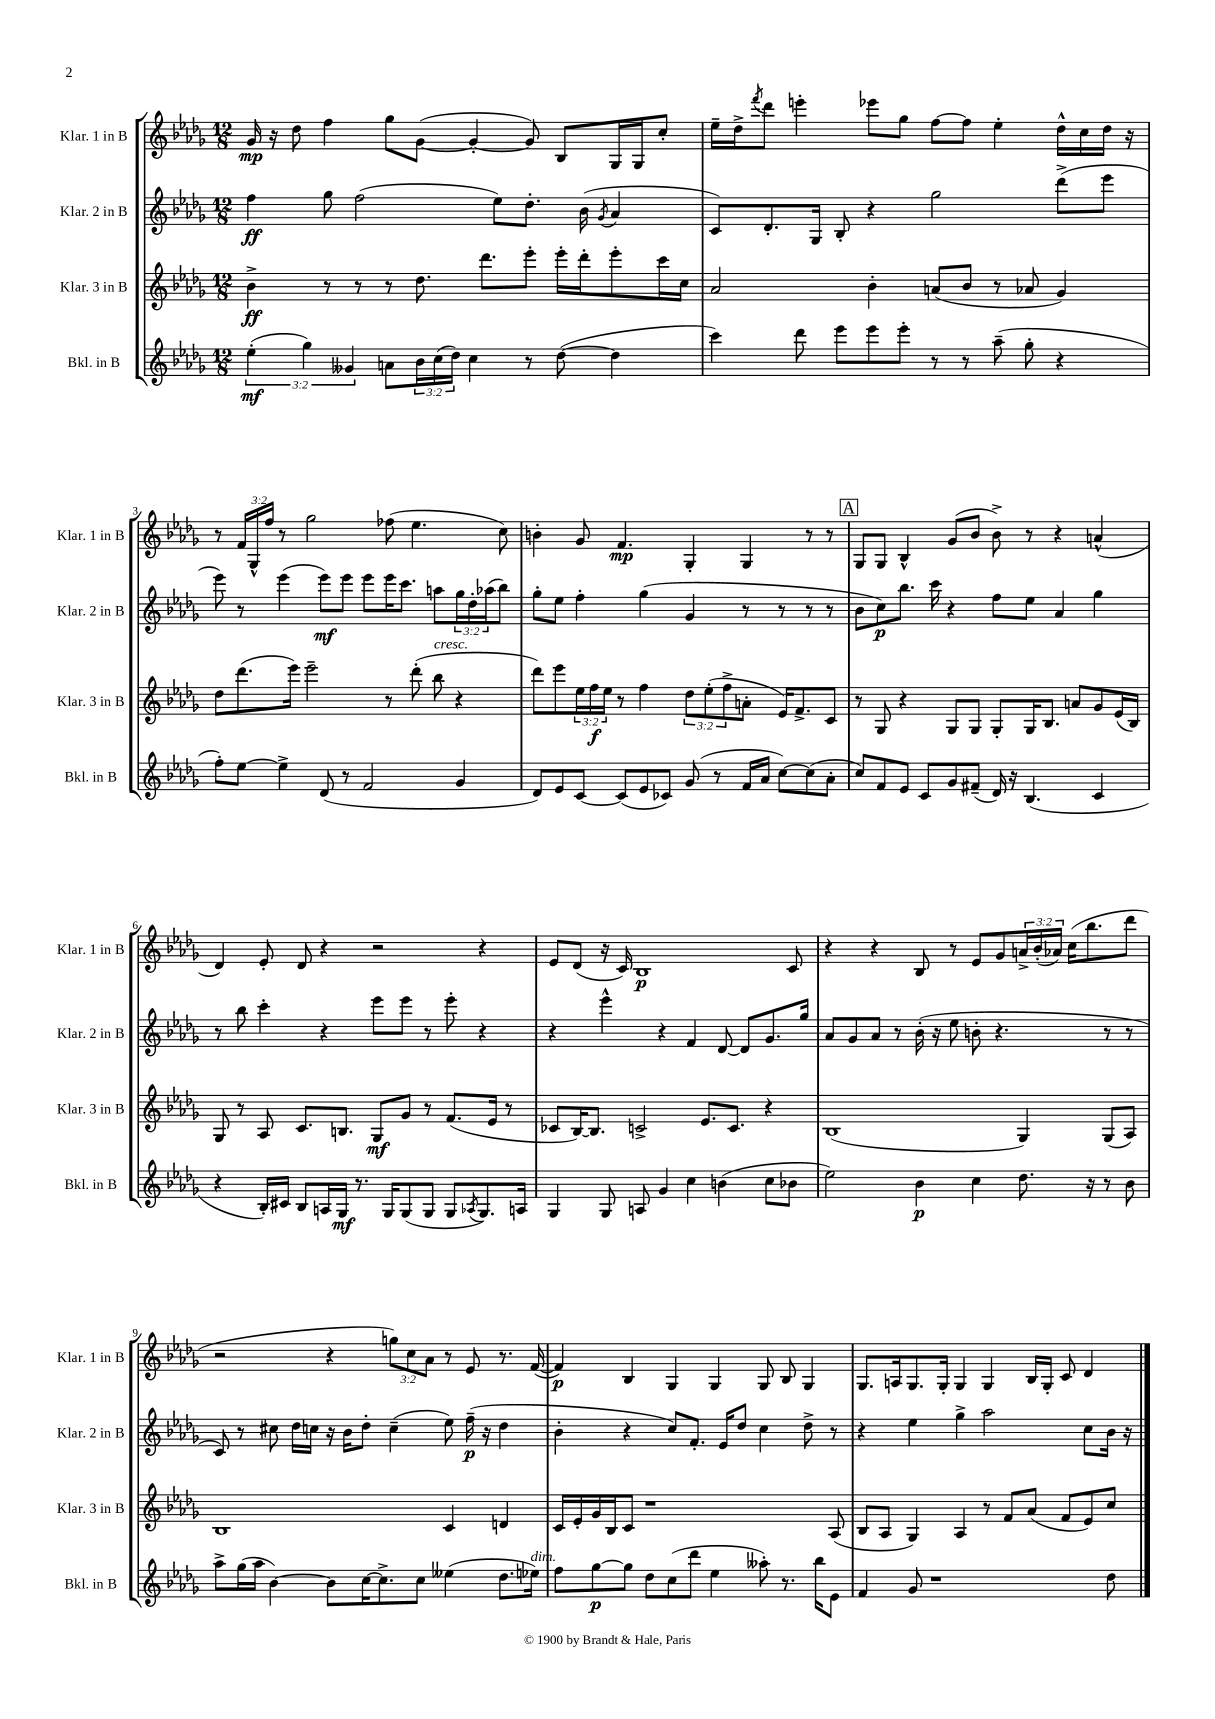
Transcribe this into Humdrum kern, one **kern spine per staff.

**kern	**dynam	**kern	**dynam	**kern	**dynam	**kern	**dynam
*part4	*part4	*part3	*part3	*part2	*part2	*part1	*part1
*staff4	*staff4	*staff3	*staff3	*staff2	*staff2	*staff1	*staff1
*I"Bkl. in B	*	*I"Klar. 3 in B	*	*I"Klar. 2 in B	*	*I"Klar. 1 in B	*
*I'Bkl. in B	*	*I'Klar. 3 in B	*	*I'Klar. 2 in B	*	*I'Klar. 1 in B	*
*clefG2	*	*clefG2	*	*clefG2	*	*clefG2	*
*k[b-e-a-d-g-]	*	*k[b-e-a-d-g-]	*	*k[b-e-a-d-g-]	*	*k[b-e-a-d-g-]	*
*M12/8	*	*M12/8	*	*M12/8	*	*M12/8	*
=1	=1	=1	=1	=1	=1	=1	=1
(6ee-'\	mf	4b-^\	ff	4ff\	ff	16g-/	mp
.	.	.	.	.	.	16r	.
.	.	.	.	.	.	8dd-\	.
6gg-\)	.	.	.	.	.	.	.
.	.	8r	.	8gg-\	.	4ff\	.
6g--X/	.	.	.	.	.	.	.
.	.	8r	.	(2ff\	.	.	.
8an\L	.	8r	.	.	.	8gg-\L	.
24b-\L	.	8.dd-\	.	.	.	([8g-\J	.
(24cc\	.	.	.	.	.	.	.
24dd-\JJ)	.	.	.	.	.	.	.
4cc\	.	.	.	.	.	4g-'/_	.
.	.	8.ddd-\L	.	.	.	.	.
.	.	.	.	8ee-\L)	.	.	.
8r	.	8eee-'\J	.	8.dd-'\J	.	8g-/])	.
([8dd-\	.	16eee-'\LL	.	.	.	8B-/L	.
.	.	16ddd-'\J	.	(16b-\	.	.	.
.	.	.	.	8qg-/	.	.	.
4dd-\]	.	8eee-'\	.	4a-/	.	16G-/L	.
.	.	.	.	.	.	16G-/J	.
.	.	16ccc\L	.	.	.	8cc'/J	.
.	.	16cc\JJ	.	.	.	.	.
=2	=2	=2	=2	=2	=2	=2	=2
4ccc\)	.	2a-/	.	8c/L)	.	16ee-~\LL	.
.	.	.	.	.	.	16dd-^\J	.
.	.	.	.	.	.	8qfff/	.
.	.	.	.	8.d-'/	.	8ddd-\J	.
8ddd-\	.	.	.	.	.	4eeen'\	.
.	.	.	.	16G-/Jk	.	.	.
8eee-\L	.	.	.	8B-'/	.	.	.
8eee-\	.	4b-'\	.	4r	.	8eee-X\L	.
8eee-'\J	.	.	.	.	.	8gg-\J	.
8r	.	(8an/L	.	2gg-\	.	[8ff\L	.
8r	.	8b-/J	.	.	.	8ff\J]	.
(8aa-~\	.	8r	.	.	.	4ee-'\	.
8gg-'\	.	8a-X/	.	.	.	.	.
4r	.	4g-/)	.	(8ddd-^\L	.	16dd-^^\LL	.
.	.	.	.	.	.	16cc\	.
.	.	.	.	8eee-\J	.	16dd-\JJ	.
.	.	.	.	.	.	16r	.
!!LO:LB:g=z
=3	=3	=3	=3	=3	=3	=3	=3
8ff'\L)	.	8dd-\L	.	8eee-\)	.	8r	.
[8ee-\J	.	(8.ddd-\	.	8r	.	24f/LL	.
.	.	.	.	.	.	24G-^^/	.
.	.	.	.	.	.	24ff/JJ	.
4ee-^\]	.	.	.	(4eee-\	.	8r	.
.	.	16eee-\Jk)	.	.	.	.	.
.	.	2eee-~\	.	.	.	2gg-\	.
(8d-/	.	.	.	8eee-\L)	mf	.	.
8r	.	.	.	8eee-\J	.	.	.
2f/	.	.	.	8eee-\L	.	.	.
.	.	8r	.	16eee-\K	.	(8ff-X\	.
.	.	.	.	8.ccc\J	.	.	.
.	.	(8ddd-'\	.	.	.	4.ee-\	.
!	!	!LO:TX:a:i:t=cresc.	!	!	!	!	!
.	.	8bb-\	.	8aan\L	.	.	.
4g-/	.	4r	.	24gg-\L	.	.	.
.	.	.	.	24dd-'\	.	.	.
.	.	.	.	(24aa-X\J	.	.	.
.	.	.	.	8bb-\J)	.	8cc\)	.
=4	=4	=4	=4	=4	=4	=4	=4
8d-/L)	.	8ddd-\L)	.	8gg-'\L	.	4bn'\	.
8e-/	.	8eee-\	.	8ee-\J	.	.	.
[8c/J	.	24ee-\L	.	4ff'\	.	8g-/	.
.	.	24ff\	f	.	.	.	.
.	.	24ee-\JJ	.	.	.	.	.
(8c/L]	.	8r	.	.	.	4.f/	mp
8e-/	.	4ff\	.	(4gg-\	.	.	.
8c-X/J)	.	.	.	.	.	.	.
(8g-/	.	12dd-\L	.	4g-/	.	4G-'/	.
.	.	(12ee-'\	.	.	.	.	.
8r	.	.	.	.	.	.	.
.	.	12ff^\	.	.	.	.	.
16f/LL	.	8an'\J	.	8r	.	4G-/	.
16a-/JJ	.	.	.	.	.	.	.
[8cc\L)	.	16e-/KL)	.	8r	.	.	.
.	.	8.f^/	.	.	.	.	.
(8cc\]	.	.	.	8r	.	8r	.
8a-'\J	.	8c/J	.	8r	.	8r	.
!!LO:REH:place=s1:t=A
=5	=5	=5	=5	=5	=5	=5	=5
8cc/L)	.	8r	.	8b-\L	.	8G-/L	.
8f/	.	8G-/	.	8cc\)	p	8G-/J	.
8e-/J	.	4r	.	8.bb-\J	.	4B-^^/	.
8c/L	.	.	.	.	.	.	.
.	.	.	.	16ccc\	.	.	.
8g-/	.	8G-/L	.	4r	.	(8g-/L	.
(8f#X~/J	.	8G-/J	.	.	.	8b-/J	.
16d-/)	.	8G-'/L	.	8ff\L	.	8b-^\)	.
16r	.	.	.	.	.	.	.
(4.B-/	.	16G-/K	.	8ee-\J	.	8r	.
.	.	8.B-/J	.	.	.	.	.
.	.	.	.	4a-/	.	4r	.
.	.	8an/L	.	.	.	.	.
4c/	.	8g-/	.	4gg-\	.	(4an^^/	.
.	.	(16e-/L	.	.	.	.	.
.	.	16B-/JJ)	.	.	.	.	.
!!LO:LB:g=z
=6	=6	=6	=6	=6	=6	=6	=6
4r	.	8G-/	.	8r	.	4d-/)	.
.	.	8r	.	8bb-\	.	.	.
16B-'/LL)	.	8A-/	.	4ccc'\	.	8e-'/	.
16c#X/JJ	.	.	.	.	.	.	.
8B-/L	.	8.c/L	.	.	.	8d-/	.
16An/L	.	.	.	4r	.	4r	.
16G-/JJ	mf	8.Bn/J	.	.	.	.	.
8.r	.	.	.	.	.	.	.
.	.	8G-/L	mf	8eee-\L	.	2r	.
16G-/KL	.	.	.	.	.	.	.
(8G-/	.	8g-/J	.	8eee-\J	.	.	.
8G-/J	.	8r	.	8r	.	.	.
8G-/L	.	(8.f/L	.	8eee-'\	.	.	.
8qA-X/	.	.	.	.	.	.	.
8.G-/)	.	.	.	4r	.	4r	.
.	.	16e-/Jk	.	.	.	.	.
.	.	8r	.	.	.	.	.
16An/Jk	.	.	.	.	.	.	.
=7	=7	=7	=7	=7	=7	=7	=7
4G-/	.	8c-X/L	.	4r	.	8e-/L	.
.	.	[16B-/K)	.	.	.	(8d-/J	.
.	.	8.B-/J]	.	.	.	.	.
8G-/	.	.	.	4eee-^^\	.	16r	.
.	.	.	.	.	.	16c/)	.
8An/	.	2cn^/	.	.	.	1B-	p
4g-/	.	.	.	4r	.	.	.
4cc\	.	.	.	4f/	.	.	.
.	.	8.e-/L	.	.	.	.	.
(4bn\	.	.	.	[8d-/	.	.	.
.	.	8.c/J	.	.	.	.	.
.	.	.	.	8d-/L]	.	.	.
8cc\L	.	4r	.	8.g-/	.	.	.
8b-X\J	.	.	.	.	.	8c/	.
.	.	.	.	16gg-/Jk	.	.	.
=8	=8	=8	=8	=8	=8	=8	=8
2ee-\)	.	(1B-	.	8a-/L	.	4r	.
.	.	.	.	8g-/	.	.	.
.	.	.	.	8a-/J	.	4r	.
.	.	.	.	8r	.	.	.
4b-\	p	.	.	(16b-'\	.	8B-/	.
.	.	.	.	16r	.	.	.
.	.	.	.	8ee-\	.	8r	.
4cc\	.	.	.	8bn'\	.	8e-/L	.
.	.	.	.	4.r	.	8g-/	.
8.dd-\	.	4G-/)	.	.	.	24an^/L	.
.	.	.	.	.	.	(24b-'/	.
.	.	.	.	.	.	24a-X/JJ)	.
.	.	.	.	.	.	(16cc\KL	.
16r	.	.	.	.	.	8.bb-\	.
8r	.	(8G-/L	.	8r	.	.	.
8b-\	.	8A-/J)	.	8r	.	8ddd-\J	.
!!LO:LB:g=z
=9	=9	=9	=9	=9	=9	=9	=9
8aa-^\L	.	1B-	.	8c/)	.	2r	.
(16gg-\L	.	.	.	8r	.	.	.
16aa-\JJ	.	.	.	.	.	.	.
[4b-\)	.	.	.	8cc#X\	.	.	.
.	.	.	.	16dd-\LL	.	.	.
.	.	.	.	16ccn\JJ	.	.	.
8b-\L]	.	.	.	16r	.	4r	.
.	.	.	.	16b-\KL	.	.	.
[16cc\K	.	.	.	8dd-'\J	.	.	.
8.cc^\]	.	.	.	.	.	.	.
.	.	.	.	(4cc~\	.	12ggn\L)	.
.	.	.	.	.	.	12cc\	.
8cc\J	.	.	.	.	.	.	.
.	.	.	.	.	.	12a-\J	.
(4ee--X\	.	4c/	.	8ee-\)	.	8r	.
.	.	.	.	(16ff~\	p	8e-/	.
.	.	.	.	16r	.	.	.
8.dd-\L	.	4dn/	.	4dd-\	.	8.r	.
!LO:TX:a:i:t=dim.	!	!	!	!	!	!	!
16ee-X\Jk)	.	.	.	.	.	([16f/	.
=10	=10	=10	=10	=10	=10	=10	=10
8ff\L	.	16c/LL	.	4b-'\	.	4f/])	p
.	.	16e-'/	.	.	.	.	.
[8gg-\	p	16g-/	.	.	.	.	.
.	.	16B-/J	.	.	.	.	.
8gg-\J]	.	8c/J	.	4r	.	4B-/	.
8dd-\L	.	1r	.	.	.	.	.
(8cc\	.	.	.	8cc/L)	.	4G-/	.
8ddd-\J	.	.	.	8.f'/J	.	.	.
4ee-\	.	.	.	.	.	4G-/	.
.	.	.	.	16e-/KL	.	.	.
.	.	.	.	8dd-/J	.	.	.
8aa--X'\)	.	.	.	4cc\	.	8G-/	.
8.r	.	.	.	.	.	8B-/	.
.	.	.	.	8dd-^\	.	4G-/	.
16bb-\KL	.	.	.	.	.	.	.
8e-\J	.	(8A-/	.	8r	.	.	.
=11	=11	=11	=11	=11	=11	=11	=11
4f/	.	8B-/L	.	4r	.	8.G-/L	.
.	.	8A-/J	.	.	.	.	.
.	.	.	.	.	.	16An/k	.
8g-/	.	4G-/)	.	4ee-\	.	8.G-/	.
1r	.	.	.	.	.	.	.
.	.	.	.	.	.	16G-'/Jk	.
.	.	4A-/	.	4gg-^\	.	4G-/	.
.	.	8r	.	2aa-\	.	4G-/	.
.	.	8f/L	.	.	.	.	.
.	.	(8a-/J	.	.	.	16B-/LL	.
.	.	.	.	.	.	16G-'/JJ	.
.	.	8f/L	.	.	.	8c/	.
.	.	8e-/)	.	8cc\L	.	4d-/	.
8dd-\	.	8cc/J	.	16b-\Jk	.	.	.
.	.	.	.	16r	.	.	.
==	==	==	==	==	==	==	==
*-	*-	*-	*-	*-	*-	*-	*-
